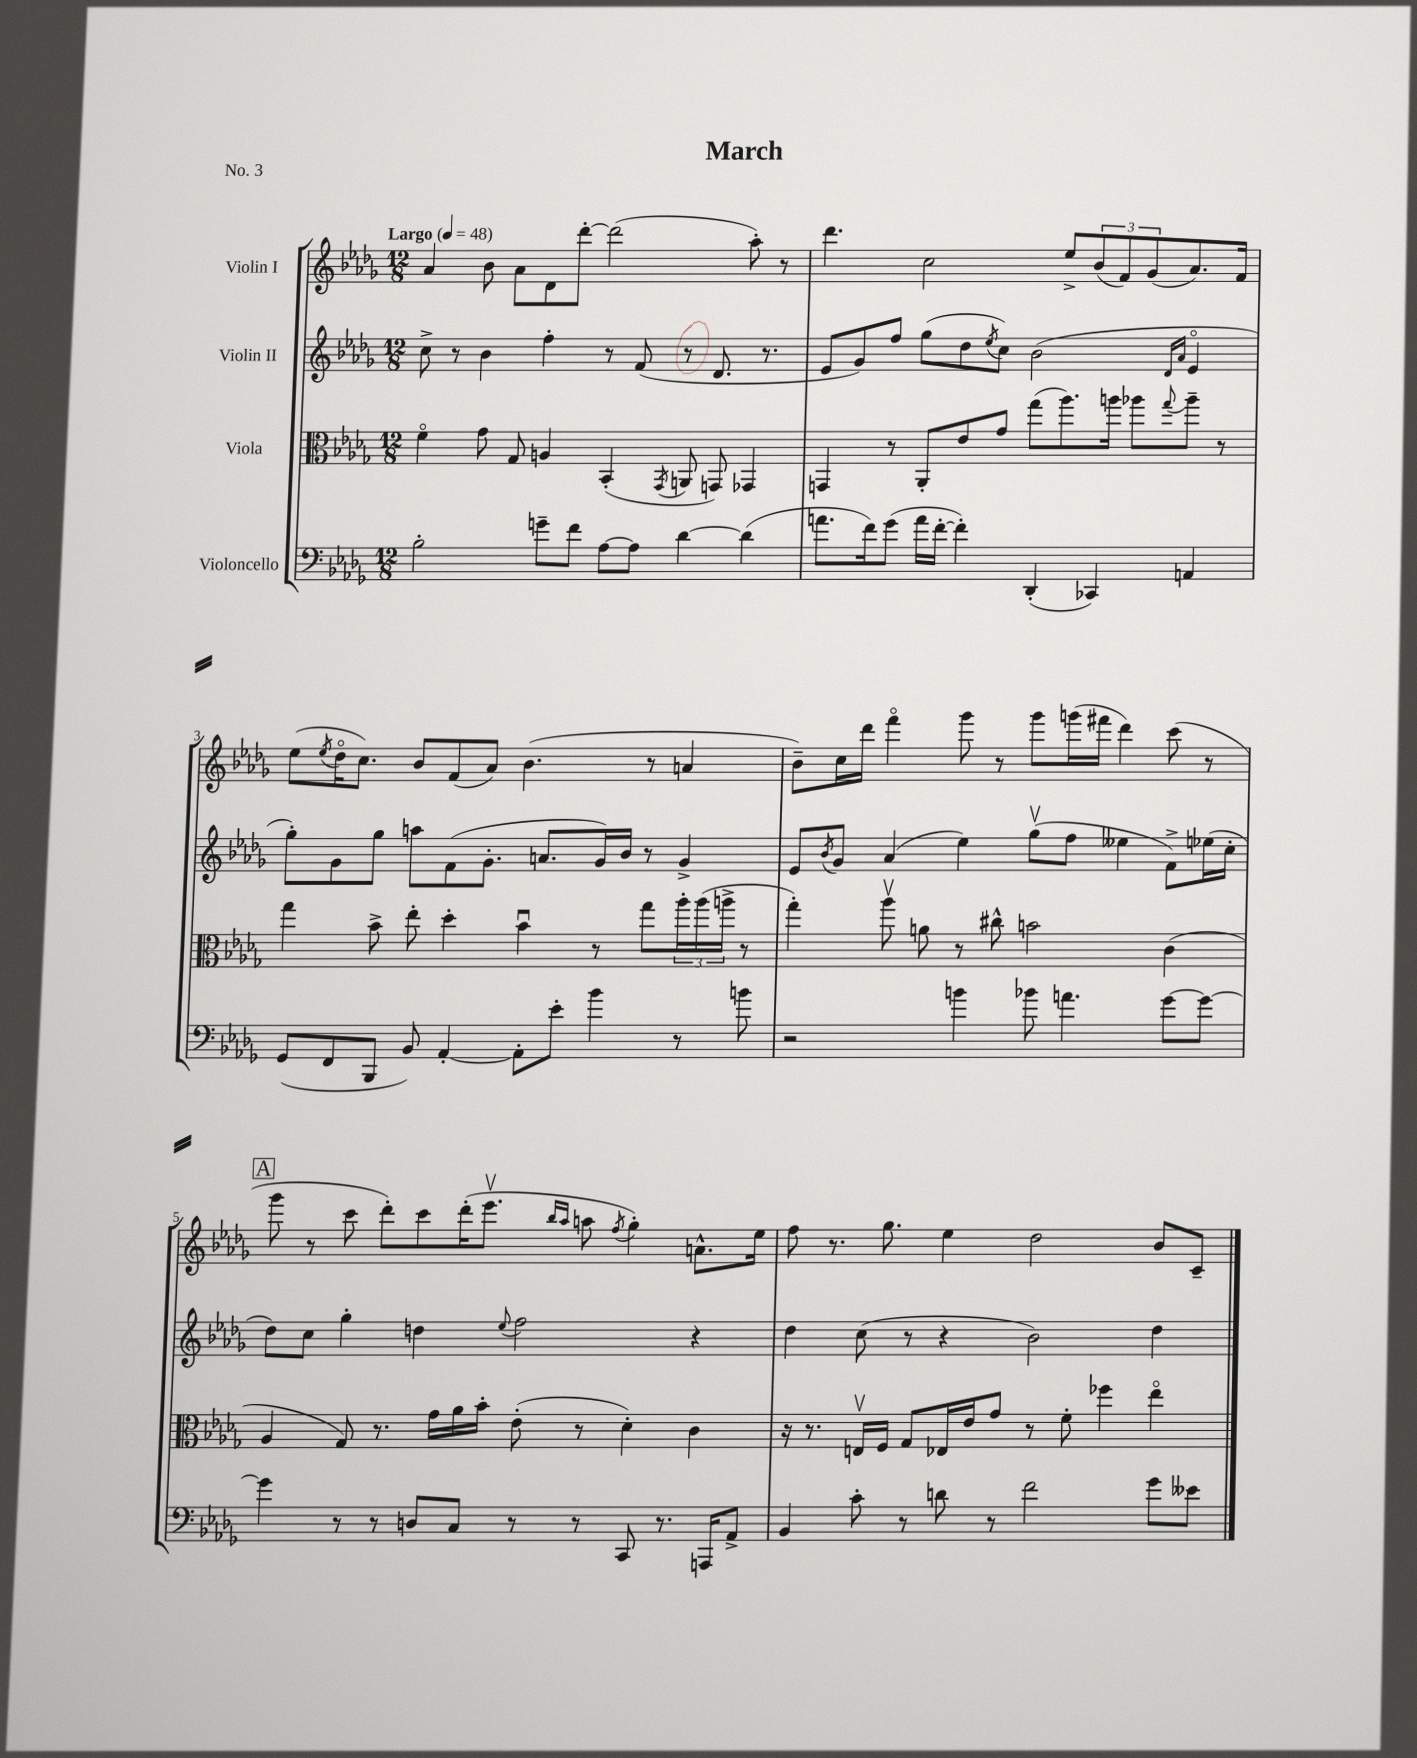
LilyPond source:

\header { title = "March" piece = "No. 3" }
<<
\new StaffGroup <<
\new Staff = "s0" \with { instrumentName = "Violin I" } {
    \clef treble \key des \major \numericTimeSignature \time 12/8 \tempo "Largo" 4 = 48
    aes'4 bes'8 aes'8 des'8 des'''8~-. des'''2( aes''8-.) r8 |
    des'''4. c''2 ees''8-> \tuplet 3/2 { bes'8( f'8) ges'8( } aes'8.) f'16 |
    ees''8( \acciaccatura { ees''8 } des''16\flageolet c''8.) bes'8 f'8( aes'8) bes'4.( r8 a'4 |
    bes'8--) c''16 des'''16 f'''4\flageolet ges'''8 r8 ges'''8 g'''16( fis'''16 des'''4) c'''8( r8 |
    \mark \markup { \box "A" } ges'''8 r8 c'''8 des'''8-.) c'''8 des'''16-.( ees'''8.\upbow \grace { bes''16 aes''16 } a''8 \acciaccatura { f''8 } ges''4-.) a'8.-^ ees''16 |
    f''8 r8. ges''8. ees''4 des''2 bes'8 c'8-- \bar "|." |
}
\new Staff = "s1" \with { instrumentName = "Violin II" } {
    \clef treble \key des \major \numericTimeSignature \time 12/8
    c''8-> r8 bes'4 f''4-. r8 f'8( r8 des'8. r8. |
    ees'8 ges'8) f''8 ges''8( des''8 \acciaccatura { ees''8 } c''8) bes'2( \grace { des'16 aes'16 } ees'4\flageolet |
    ges''8-.) ges'8 ges''8 a''8 f'8( ges'8.-. a'8. ges'16) bes'16 r8 ges'4-> |
    ees'8 \acciaccatura { bes'8 } ges'8 aes'4( ees''4) ges''8\upbow( f''8 eeses''4 f'8->) ees''16( c''16-. |
    \mark \markup { \box "A" } des''8) c''8 ges''4-. d''4 \appoggiatura { ees''8 } f''2 r4 |
    des''4 c''8( r8 r4 bes'2) des''4 \bar "|." |
}
\new Staff = "s2" \with { instrumentName = "Viola" } {
    \clef alto \key des \major \numericTimeSignature \time 12/8
    f'4\flageolet ges'8 ges8 a4 bes,4-.( \acciaccatura { ges,8 } a,8 g,8) ges,4 |
    g,4 r8 aes,8-. ees'8 ges'8 ges''8( aes''8.) a''16 aes''8 \appoggiatura { ges''8 } aes''8-- r8 |
    ges''4 bes'8-> ees''8-. des''4-. bes'4\downbow r8 ges''8 \tuplet 3/2 { aes''16-. aes''16( a''16-> } r8 |
    ges''4-.) aes''8\upbow a'8 r8 cis''8-^ b'2 c'4( |
    \mark \markup { \box "A" } aes4 ges8) r8. ges'16 aes'16 bes'16-. ees'8-.( r8 des'4-.) c'4 |
    r16 r8. e16\upbow f16 ges8 ees16 ees'16 ges'8 r8 f'8-. fes''4 ees''4\flageolet \bar "|." |
}
\new Staff = "s3" \with { instrumentName = "Violoncello" } {
    \clef bass \key des \major \numericTimeSignature \time 12/8
    bes2-. g'8-- f'8 aes8~ aes8 des'4~ des'4( |
    a'8. f'16) ges'8( a'16 f'16~-. f'4-.) des,4-.( ces,4) a,4 |
    ges,8( f,8 bes,,8 bes,8) aes,4~-. aes,8-. ees'8-. bes'4 r8 b'8 |
    r2 b'4 bes'8 a'4. ges'8~ ges'8~ |
    \mark \markup { \box "A" } ges'4 r8 r8 d8 c8 r8 r8 c,8 r8. a,,16 aes,8-> |
    bes,4 c'8-. r8 d'8 r8 f'2 ges'8 eeses'8 \bar "|." |
}
>>
>>
